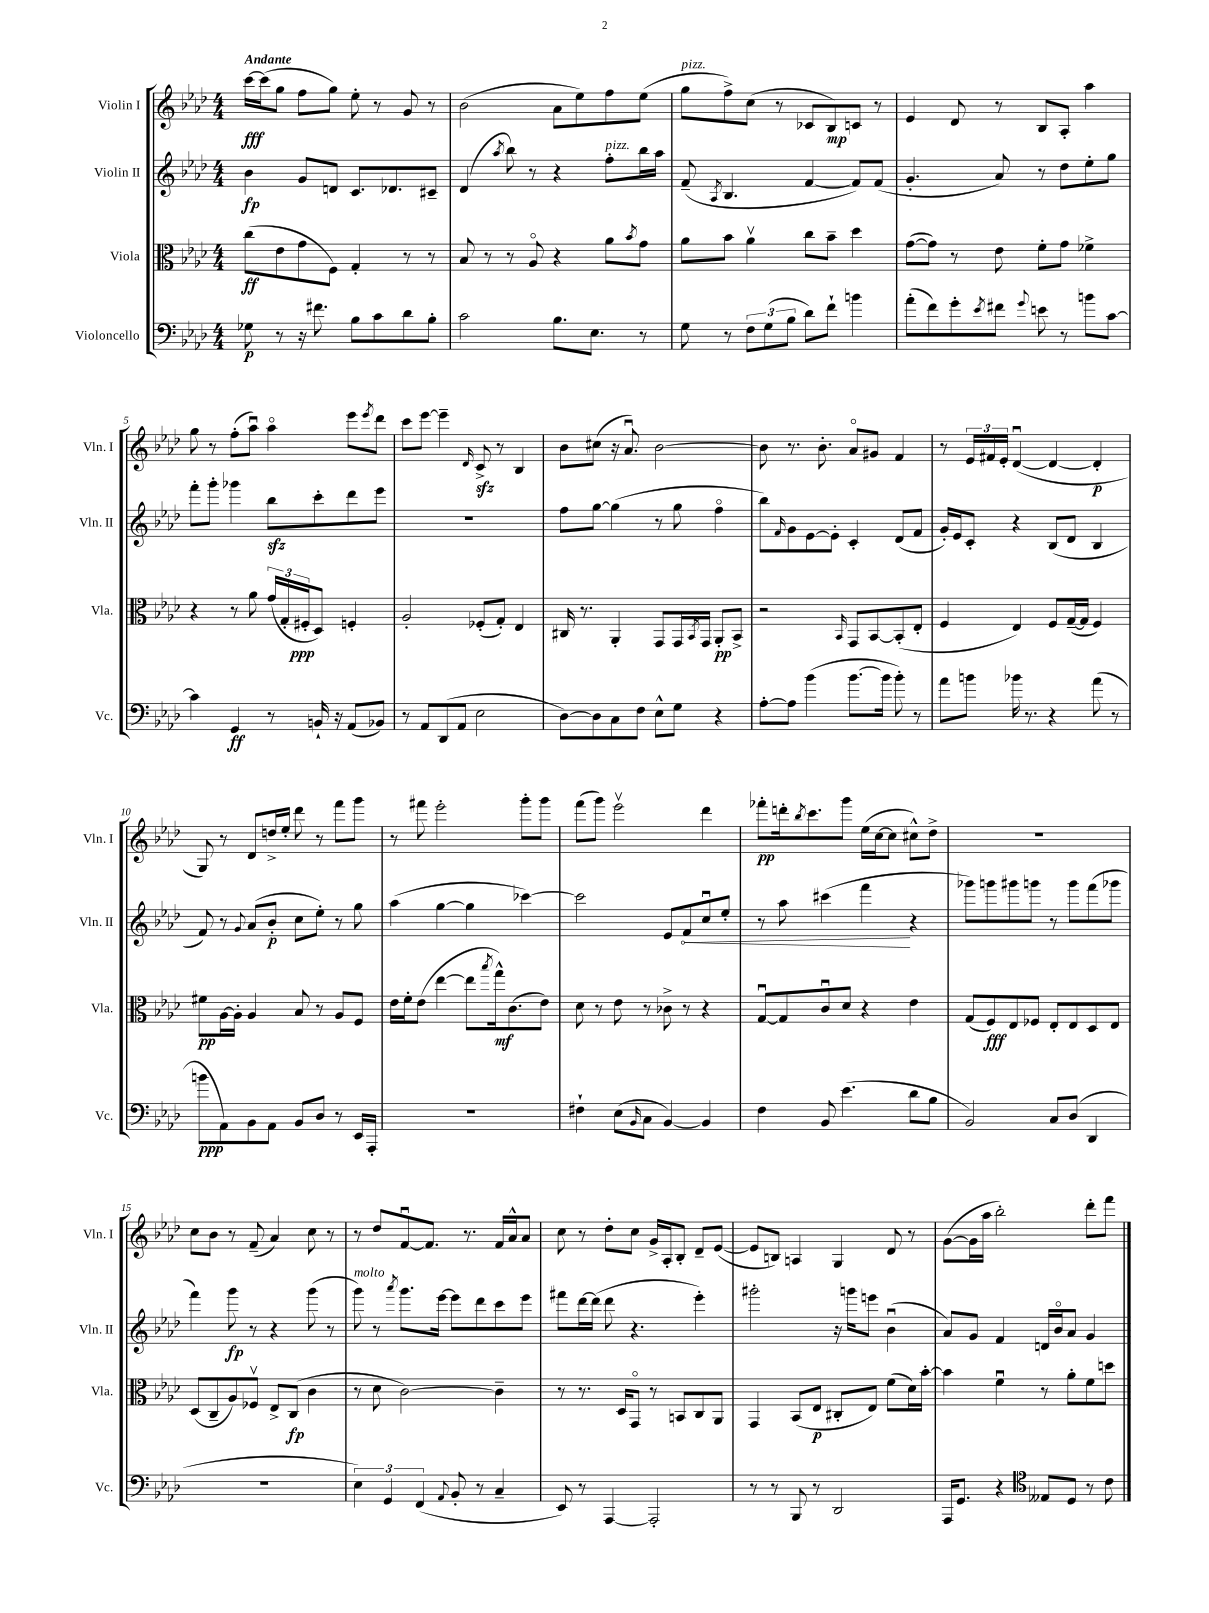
<<
\new StaffGroup <<
\new Staff = "s0" \with { instrumentName = "Violin I" shortInstrumentName = "Vln. I" } {
    \clef treble \key aes \major \numericTimeSignature \time 4/4 \tempo "Andante"
    c'''16~\fff c'''16( g''8 f''8 g''8) ees''8-. r8 g'8 r8 |
    bes'2( aes'8 ees''8) f''8 ees''8( |
    g''8^\markup { \italic "pizz." } f''8->) c''8( r8 ces'8 bes8\mp) c'8 r8 |
    ees'4 des'8 r8 bes8 aes8-. aes''4 |
    g''8 r8 f''8-.( aes''8\downbow) aes''4\flageolet ees'''8 \acciaccatura { ees'''8 } des'''8 |
    c'''8 ees'''8~ ees'''4-- \grace { des'16 } c'8->\sfz r8 bes4 |
    bes'8 cis''8( r16 aes'8.\downbow) bes'2~ |
    bes'8 r8. bes'8.-. aes'8\flageolet gis'8 f'4 |
    r8 \tuplet 3/2 { ees'16 fis'16 ees'16-. } des'4~\downbow( des'4~ des'4-.\p |
    g8) r8 des'8 d''16-> ees''16-. des'''8 r8 f'''8 g'''8 |
    r8 fis'''8 ees'''2-. g'''8-. g'''8 |
    f'''8( g'''8) ees'''2\upbow des'''4 |
    fes'''8-.\pp d'''16-. \acciaccatura { bes''8 } c'''8. g'''8 ees''16( c''16~ c''8 cis''8-^) des''8-> |
    R1 |
    c''8 bes'8 r8 f'8--( aes'4) c''8 r8 |
    r8 des''8 f'8~\downbow f'8. r8. f'16 aes'16-^ aes'8 |
    c''8 r8 des''8-. c''8 g'16-> aes16-. bes8-. des'8-- ees'8~( |
    ees'8 b8) a4 g4 des'8 r8 |
    g'8~( g'16 aes''16 bes''2-.) des'''8-. f'''8 \bar "|." |
}
\new Staff = "s1" \with { instrumentName = "Violin II" shortInstrumentName = "Vln. II" } {
    \clef treble \key aes \major \numericTimeSignature \time 4/4
    bes'4\fp g'8 d'8 c'8. des'8. cis'8-- |
    des'4( \acciaccatura { aes''8 } bes''8) r8 r4 f''8-.^\markup { \italic "pizz." } bes''16 aes''16 |
    f'8--( \acciaccatura { aes8 } bes4. f'4~ f'8) f'8( |
    g'4.-. aes'8) r8 des''8 ees''8-. g''8 |
    f'''8-. g'''8-. ges'''4 bes''8\sfz c'''8-. des'''8 ees'''8 |
    R1 |
    f''8 g''8~ g''4( r8 g''8 f''4\flageolet |
    bes''8) \grace { f'16 } g'8 ees'8~ ees'8-. c'4-. des'8( f'8 |
    g'16-.) ees'16 c'8-. r4 bes8( des'8 bes4 |
    f'8) r8 \appoggiatura { g'8 } aes'8( bes'8-.\p c''8 ees''8-.) r8 g''8 |
    aes''4( g''4~ g''4 ces'''4~) |
    ces'''2 ees'8 \once \override Hairpin.circled-tip = ##t f'8\< c''8\downbow ees''8-. |
    r8 aes''8 cis'''4( f'''4\! r4 |
    ges'''8) g'''8 gis'''8 g'''8 r8 g'''8 f'''8( ges'''8 |
    f'''4) g'''8\fp r8 r4 g'''8( r8 |
    g'''8^\markup { \italic "molto" }) r8 \acciaccatura { aes'''8 } g'''8. ees'''16~ ees'''8 des'''8 c'''8 ees'''8 |
    fis'''8 des'''16~ des'''16( des'''8 r4. ees'''4-.) |
    gis'''2-. r16 g'''16 e'''8 bes'4\downbow( |
    aes'8) g'8 f'4 d'16 bes'16\flageolet aes'8 g'4 \bar "|." |
}
\new Staff = "s2" \with { instrumentName = "Viola" shortInstrumentName = "Vla." } {
    \clef alto \key aes \major \numericTimeSignature \time 4/4
    c''8\ff( ees'8 g'8 f8) g4-. r8 r8 |
    bes8 r8 r8 aes8\flageolet r4 aes'8 \acciaccatura { bes'8 } g'8 |
    aes'8 bes'8 aes'4\upbow c''8 bes'8-- des''4 |
    g'8~( g'8) r8 ees'8 f'8-. g'8 fes'4-> |
    r4 r8 aes'8 \tuplet 3/2 { g'16( g16-. fis16-.\ppp } des8) f4-. |
    aes2-. fes8-.( g8-.) ees4 |
    cis16 r8. aes,4-. g,8 g,16 \acciaccatura { bes,8 } g,16 aes,8-.\pp bes,8-> |
    r2 \grace { bes,16 } g,8 bes,8~ bes,8-.( ees8-. |
    f4 ees4) f8 g16~--( g16 f4) |
    fis'8\pp aes16~ aes16-. aes4 bes8 r8 aes8 f8 |
    ees'16 f'16-. ees'8( ees''4~ ees''8 \acciaccatura { bes''8 } g''16-^\mf) c'8.( ees'8) |
    des'8 r8 ees'8 r8 ces'8-> r8 r4 |
    g8~\downbow g8 c'8\downbow des'8 r4 ees'4 |
    g8( f8\fff) ees8 fes8 ees8-. ees8 des8 ees8 |
    des8( c8-- aes8) fes8\upbow ees8-> c8\fp( c'4 |
    r8 des'8 c'2~) c'4-- |
    r8 r8. des16 g,8\flageolet r8 b,8 c8 aes,8 |
    g,4 bes,8( ees8\p cis8-. ees8) f'8( des'16) bes'16~-. |
    bes'4 f'4\downbow r8 aes'8-. f'8 d''8 \bar "|." |
}
\new Staff = "s3" \with { instrumentName = "Violoncello" shortInstrumentName = "Vc." } {
    \clef bass \key aes \major \numericTimeSignature \time 4/4
    ges8\p r8 r16 fis'8. bes8 c'8 des'8 bes8-. |
    c'2 bes8. ees8. r8 |
    g8 r8 \tuplet 3/2 { f8 g8( bes8 } des'8) f'8-! b'4 |
    aes'8-.( f'8) g'8-. \acciaccatura { ees'8 } fis'8 \appoggiatura { g'8 } e'8 r8 b'8 c'8~ |
    c'4 g,4\ff r8 b,16-! r16 aes,8( bes,8) |
    r8 aes,8 des,8( aes,8 ees2 |
    des8~) des8 c8 f8 ees8-^ g8 r4 |
    aes8~-. aes8 bes'4( bes'8.~ bes'16 bes'8-.) r8 |
    aes'8 b'8 bes'16 r8. r4 aes'8( r8 |
    b'8\ppp aes,8) bes,8 aes,8 bes,8 des8 r8 ees,16 aes,,16-. |
    R1 |
    fis4-! ees8( \grace { bes,16 } c8 bes,4~) bes,4 |
    f4 bes,8 ees'4.( des'8 bes8 |
    bes,2) c8 des8( des,4 |
    R1 |
    \tuplet 3/2 { ees4) g,4 f,4( } \appoggiatura { aes,8 } bes,8-. r8 c4-- |
    ees,8) r8 aes,,4~ aes,,2-. |
    r8 r8 bes,,8 r8 des,2 |
    aes,,16 g,8. r4 \clef tenor eeses8 des8 r8 c'8 \bar "|." |
}
>>
>>
